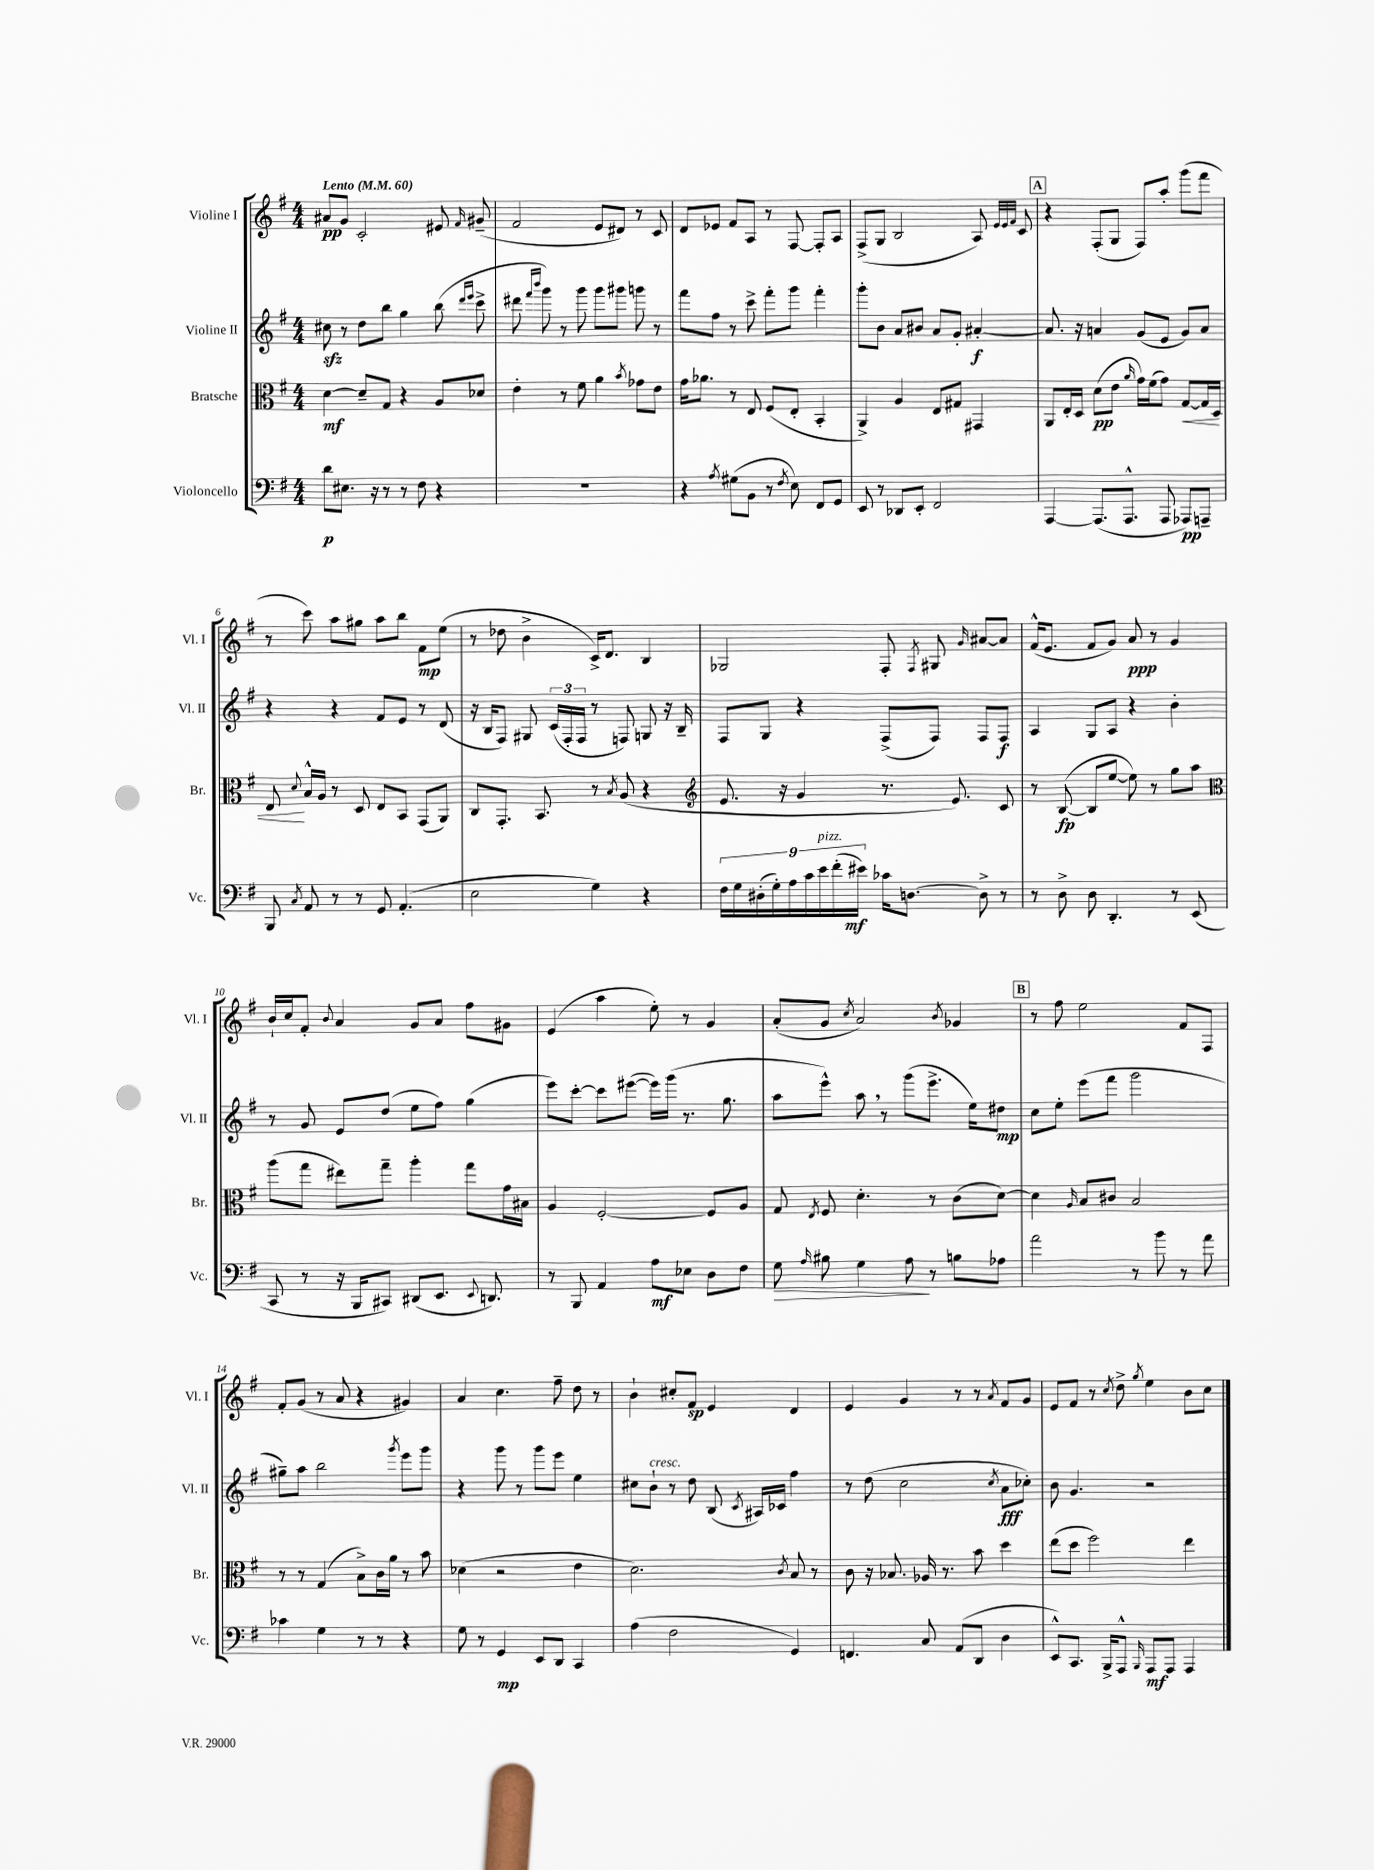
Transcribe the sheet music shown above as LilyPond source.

<<
\new StaffGroup <<
\new Staff = "s0" \with { instrumentName = "Violine I" shortInstrumentName = "Vl. I" } {
    \clef treble \key g \major \numericTimeSignature \time 4/4 \tempo "Lento" 4 = 60
    \autoBeamOff ais'8[\pp g'8] c'2-. eis'8 \grace { fis'16 } gis'8--( |
    fis'2 e'8[ dis'8]) r8 c'8 |
    d'8[ ees'8] fis'8[ a8] r8 fis8~ fis8[-. a8] |
    fis8[->( g8] b2 a8) \grace { e'32[ e'32 fis'32] } c'8 |
    \mark \markup { \box "A" } r4 fis8[-.( g8] fis8[) a''8]-. g'''8[( fis'''8] |
    r8 c'''8) a''8[ gis''8] a''8[ b''8] fis'8[\mp e''8]( |
    r8 des''8 b'4-> c'16[->) d'8.] b4 |
    ges2 fis8-. \acciaccatura { fis8 } gis8 \grace { g'16 } ais'8[~ ais'8] |
    fis'16[-^( e'8.] fis'8[ g'8]) a'8\ppp r8 g'4 |
    b'16[-! c''16 fis'8]-. \appoggiatura { b'8 } a'4 g'8[ a'8] fis''8[ gis'8] |
    e'4( a''4 e''8-.) r8 g'4 |
    a'8[-.( g'8] \acciaccatura { c''8 } a'2) \acciaccatura { b'8 } ges'4 |
    \mark \markup { \box "B" } r8 fis''8 e''2 fis'8[ fis8] |
    fis'8[-. g'8]( r8 a'8 r4 gis'4) |
    a'4 c''4. fis''8-- d''8 r8 |
    b'4-! cis''8[-. fis'8]\sp e'4 d'4 |
    e'4 g'4 r8 r8 \acciaccatura { a'8 } fis'8[ g'8] |
    e'8[ fis'8] r8 \acciaccatura { c''8 } d''8-> \acciaccatura { g''8 } e''4 b'8[ c''8] \bar "|." |
}
\new Staff = "s1" \with { instrumentName = "Violine II" shortInstrumentName = "Vl. II" } {
    \clef treble \key g \major \numericTimeSignature \time 4/4
    \autoBeamOff cis''8\sfz r8 d''8[ b''8] g''4 b''8( \grace { d'''16[ e'''16] } c'''8-> |
    dis'''8 \grace { fis'''16[ b'''16] } g'''8) r8 g'''8 g'''8[ gis'''8] g'''8 r8 |
    fis'''8[ fis''8] r8 c'''8-> fis'''8[-. g'''8] fis'''4-. |
    g'''8[-. b'8] a'8[ bis'8] a'8[ g'8]-. ais'4~-.\f |
    \mark \markup { \box "A" } ais'8. r16 a'4 g'8[( e'8] g'8[) a'8] |
    r4 r4 fis'8[ e'8] r8 d'8( |
    r16 b16[ fis8]) gis8 \tuplet 3/2 { c'16[( fis16-. fis16] } r8 f8) g8 r16 b16-- |
    fis8[ g8] r4 fis8[->( fis8]) fis8[ fis8]\f |
    a4 g8[ a8] r4 b'4-. |
    r8 g'8 e'8[ d''8]( e''8[ fis''8]) g''4( |
    e'''8[) c'''8]~-. c'''8[ eis'''8]~( eis'''16[) g'''16]( r8. g''8. |
    a''8[ e'''8]-^) a''8 \breathe r8 g'''8[( e'''8.]-> e''16[) dis''8]\mp |
    \mark \markup { \box "B" } c''8[ e''8]-. e'''8[( fis'''8] g'''2 |
    gis''8[--) a''8] b''2 \acciaccatura { g'''8 } e'''8[ g'''8] |
    r4 g'''8 r8 g'''8[ e'''8] e''4 |
    cis''8[ b'8]-!^\markup { \italic "cresc." } r8 d''8 b8( \acciaccatura { c'8 } ais16[) ces'16] fis''4 |
    r8 d''8( c''2 \acciaccatura { c''8 } a'8[\fff ces''8]-.) |
    b'8 g'4. r2 \bar "|." |
}
\new Staff = "s2" \with { instrumentName = "Bratsche" shortInstrumentName = "Br." } {
    \clef alto \key g \major \numericTimeSignature \time 4/4
    \autoBeamOff d'4~\mf d'8[-- g8] r4 a8[ des'8] |
    e'4-. r8 fis'8 a'4 \acciaccatura { b'8 } ges'8[ e'8] |
    g'16[ aes'8.] r8 e8 fis8[( e8]-. b,4-. |
    a,4->) a4 e8[ gis8] gis,4 |
    \mark \markup { \box "A" } a,8[ e16-. d16] d'8[\pp( e'8] \grace { a'16 } g'16[) fis'16( g'8]) g8[~\< g16 d16] |
    e8\! \appoggiatura { d'8 } b16[-^ a16] r8 d8 e8[ b,8] g,8[( a,8]) |
    c8[ g,8.]-. b,8. r8 \acciaccatura { b8 } a8( r4 |
    \clef treble e'8. r16 g'4 r8. e'8.) c'8 |
    r8 b8~\fp( b8[ e''8]~ e''8) r8 g''8[ a''8] |
    \clef alto a''8[( g''8] eis''8[) g''8]-- a''4-. g''8[ g'16 bis16] |
    a4 fis2~-. fis8[ a8] |
    g8 \acciaccatura { e8 } fis8 d'4.-. r8 c'8[( d'8]~) |
    \mark \markup { \box "B" } d'4 \grace { a16 } b8[ cis'8] b2 |
    r8 r8 g4( b8[->) c'16 a'16] r8 b'8 |
    des'4( r2 e'4 |
    d'2.) \acciaccatura { c'8 } b8 r8 |
    c'8 r16 bes8. aes16 r8. b'8 d''4 |
    e''8[( d''8] fis''2) e''4 \bar "|." |
}
\new Staff = "s3" \with { instrumentName = "Violoncello" shortInstrumentName = "Vc." } {
    \clef bass \key g \major \numericTimeSignature \time 4/4
    \autoBeamOff d'8[\p eis8.] r16 r8 r8 fis8 r4 |
    R1 |
    r4 \acciaccatura { a8 } gis8[( b,8] r8 \acciaccatura { fis8 } e8) fis,8[ g,8] |
    e,8 r8 des,8[ e,8]-. fis,2 |
    \mark \markup { \box "A" } a,,4~ a,,8.[( a,,8.]-^ a,,8 aes,,8[\pp) a,,8]-- |
    b,,8 \acciaccatura { c8 } a,8 r8 r8 g,8 a,4.-.( |
    e2 g4) r4 |
    \tuplet 9/8 { fis16[ g16 dis16-.( g16-.) a16 c'16 e'16^\markup { \italic "pizz." } fis'16-.( eis'16]\mf) } ces'16[ d8.]~ d8-> r8 |
    r8 d8-> d8 d,4.-. r8 e,8( |
    c,8 r8 r16 b,,16[ cis,8]) dis,8[( e,8.] \appoggiatura { e,8 } d,8.) |
    r8 b,,8 a,4 a8[\mf ees8] d8[ fis8] |
    g8\> \grace { a16 } bis8 g4 a8\! r8 b8[ aes8] |
    \mark \markup { \box "B" } a'2 r8 b'8 r8 a'8 |
    ces'4 g4 r8 r8 r4 |
    g8 r8 g,4\mp e,8[ d,8] c,4 |
    a4( fis2 g,4) |
    f,4. c8 a,8[( d,8] d4 |
    e,8[-^) c,8.] b,,16[-> a,,8]-^ \grace { b,,16 } a,,8[\mf a,,8] a,,4 \bar "|." |
}
>>
>>
